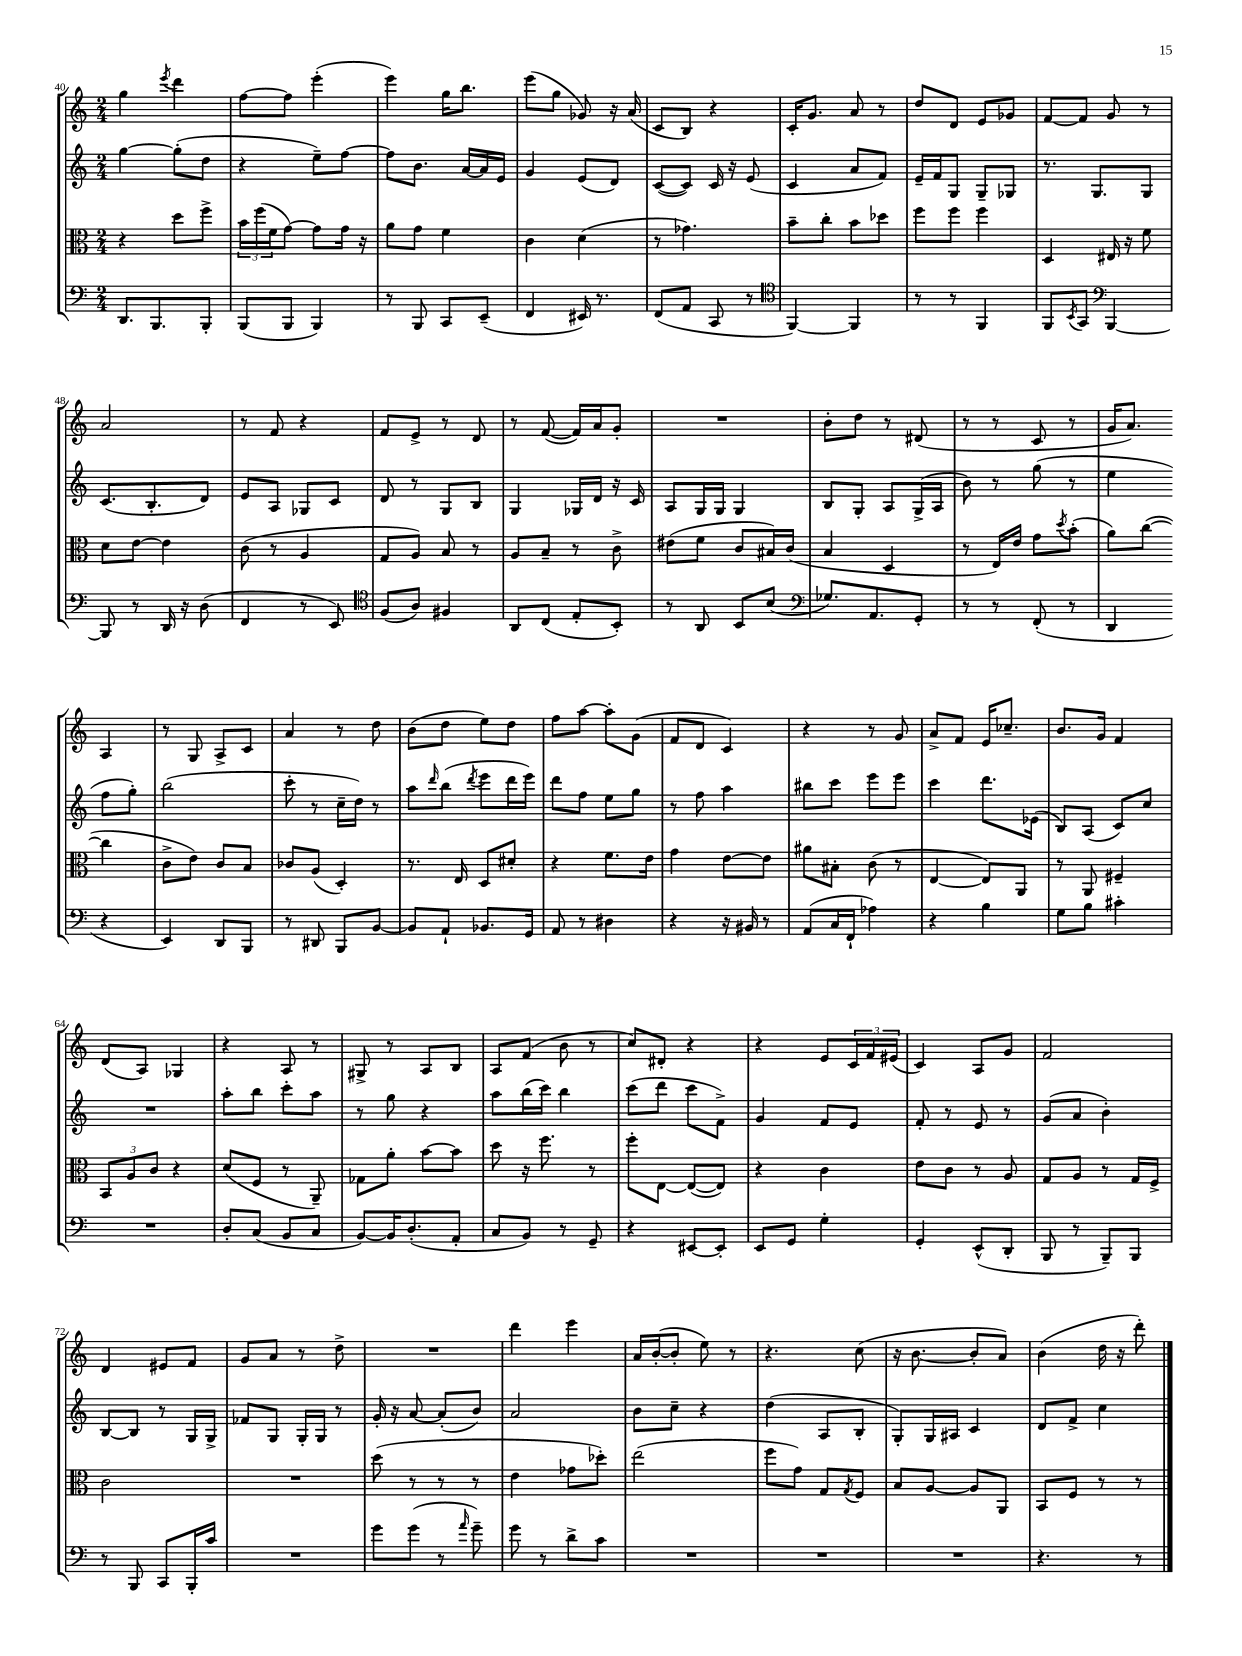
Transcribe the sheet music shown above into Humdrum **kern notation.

**kern	**kern	**kern	**kern
*staff4	*staff3	*staff2	*staff1
*clefF4	*clefC3	*clefG2	*clefG2
*k[]	*k[]	*k[]	*k[]
*M2/4	*M2/4	*M2/4	*M2/4
8.DD/L	4r	[4gg\	4gg\
8.BBB/	.	.	.
.	.	.	8qeee/
.	8dd\L	(8gg'\]L	4ddd\
8BBB'/J	8ff^\J	8dd\J	.
=	=	=	=
(8BBB/L	24b\LL	4r	[8ff\L
.	(24ff\	.	.
.	24f\J	.	.
8BBB/J	[8g\J)	.	8ff\]J
4BBB/)	8g\]L	8ee~\L)	(4eee'\
.	16g\Jk	[8ff\J	.
.	16r	.	.
=	=	=	=
8r	8a\L	8ff\]L	4eee\)
8BBB/	8g\J	8.b\J	.
8CC/L	4f\	.	16gg\LK
.	.	[16a/LL	8.bb\J
(8EE~/J	.	16a/]	.
.	.	16e/JJ	.
=	=	=	=
4FF/	4c\	4g/	(8eee\L
.	.	.	8gg\J
16EE#/)	(4d\	(8e/L	8g-/)
8.r	.	.	.
.	.	8d/J)	16r
.	.	.	(16a/
=	=	=	=
(8FF/L	8r	([8c/L	8c/L
8AA/J	4.g-\)	8c/]J)	8B/J)
8CC/	.	16c/	4r
.	.	16r	.
8r	.	(8e/	.
=	=	=	=
*clefC4	*	*	*
[4FF/)	8b~\L	4c/	16c'/LK
.	.	.	8.g/J
.	8cc'\J	.	.
4FF/]	8b\L	8a/L	8a/
.	8dd-\J	8f/J)	8r
=	=	=	=
8r	8ff\L	16e~/LL	8dd/L
.	.	16f/J	.
8r	8ff\J	8G/J	8d/J
4FF/	4ff\	8G~/L	8e/L
.	.	8G-/J	8g-/J
=	=	=	=
8FF/L	4D/	8.r	[8f/L
8qBB/	.	.	.
8GG/J	.	.	8f/]J
.	.	8.G/L	.
*clefF4	*	*	*
[4BBB/	16E#/	.	8g/
.	16r	.	.
.	8f\	8G/J	8r
=	=	=	=
8BBB/]	8d\L	(8.c/L	2a/
8r	[8e\J	.	.
.	.	8.B'/	.
16DD/	4e\]	.	.
16r	.	.	.
(8D\	.	8d/J)	.
=	=	=	=
4FF/	(8c\	8e/L	8r
.	8r	8A/J	8f/
8r	4A/	8G-/L	4r
8EE/)	.	8c/J	.
=	=	=	=
*clefC4	*	*	*
(8F/L	8G/L	8d/	8f/L
8A/J)	8A/J)	8r	8e^/J
4F#/	8B/	8G/L	8r
.	8r	8B/J	8d/
=	=	=	=
8AA/L	8A/L	4G/	8r
(8C/J	8B~/J	.	([8f/
8E'/L	8r	16G-/LL	16f/]LL)
.	.	16d/JJ	16a/J
8BB'/J)	8c^\	16r	8g'/J
.	.	16c/	.
=	=	=	=
8r	(8e#\L	8A/L	2r
8AA/	8f\J	16G/L	.
.	.	16G/JJ	.
8BB/L	8c/L	4G/	.
(8B/J	16B#/L)	.	.
.	(16c/JJ	.	.
=	=	=	=
*clefF4	*	*	*
8.G-/L)	4B/	8B/L	8b'\L
.	.	8G'/J	8dd\J
8.AA/	.	.	.
.	4D/	8A/L	8r
8GG'/J	.	(16G^/L	(8d#/
.	.	16A/JJ	.
=	=	=	=
8r	8r	8b\)	8r
8r	16E/LL)	8r	8r
.	16e/JJ	.	.
(8FF'/	8g\L	(8gg\	8c/
.	8qdd/	.	.
8r	(8b'\J	8r	8r
=	=	=	=
4DD/	8a\L)	4ee\	16g/LK
.	.	.	8.a/J)
.	([8cc\J	.	.
4r	4cc\]	8ff\L	4A/
.	.	8gg'\J)	.
=	=	=	=
4EE/)	8c^\L	(2bb\	8r
.	8e\J)	.	8G/
8DD/L	8c/L	.	8A^/L
8BBB/J	8B/J	.	8c/J
=	=	=	=
8r	8c-/L	8ccc'\	4a/
8DD#/	(8A/J	8r	.
8BBB/L	4D'/)	16cc~\LL	8r
.	.	16dd\JJ)	.
[8BB/J	.	8r	8dd\
=	=	=	=
8BB/]L	8.r	8aa\L	(8b\L
.	.	16qqddd/	.
8AA`/J	.	(8bb\J	8dd\J
.	16E/	.	.
.	.	8qddd/	.
8.BB-/L	8D/L	8eee\L	8ee\L)
.	8d#'/J	16ddd\L	8dd\J
16GG/Jk	.	16eee\JJ)	.
=	=	=	=
8AA/	4r	8ddd\L	8ff\L
8r	.	8ff\J	[8aa\J
4D#\	8.f\L	8ee\L	8aa'\]L
.	.	8gg\J	(8g\J
.	16e\Jk	.	.
=	=	=	=
4r	4g\	8r	8f/L
.	.	8ff\	8d/J
16r	[8e\L	4aa\	4c/)
16BB#/	.	.	.
8r	8e\]J	.	.
=	=	=	=
(8AA/L	8a#\L	8bb#\L	4r
16C/L	8B#'\J	8ccc\J	.
16FF`/JJ	.	.	.
4A-\)	(8c\	8eee\L	8r
.	8r	8eee\J	8g/
=	=	=	=
4r	[4E/	4ccc\	8a^/L
.	.	.	8f/J
4B\	8E/]L)	8.ddd\L	16e/LK
.	.	.	8.cc-~/J
.	8AA/J	.	.
.	.	(16e-\Jk	.
=	=	=	=
8G\L	8r	8B/L)	8.b/L
8B\J	8AA/	(8A/J	.
.	.	.	16g/Jk
4c#'\	4F#~/	8c/L)	4f/
.	.	8cc/J	.
=	=	=	=
2r	12BB/L	2r	(8d/L
.	12A/	.	.
.	.	.	8A/J)
.	12c/J	.	.
.	4r	.	4G-/
=	=	=	=
8D'/L	(8d/L	8aa'\L	4r
(8C/J	8F/J	8bb\J	.
8BB/L	8r	8ccc'\L	8A/
8C/J	8AA~/)	8aa\J	8r
=	=	=	=
[8BB/L)	8G-\L	8r	8G#^/
16BB/]K	8a'\J	8gg\	8r
(8.D'/	.	.	.
.	[8b\L	4r	8A/L
8AA'/J	8b\]J	.	8B/J
=	=	=	=
8C/L	8dd\	8aa\L	8A/L
8BB/J)	16r	(16bb\L	(8f/J
.	8.ff\	16ccc\JJ)	.
8r	.	4bb\	8b\
8GG~/	8r	.	8r
=	=	=	=
4r	8ff'\L	(8ccc\L	8cc/L)
.	[8E\J	8ddd\J	8d#'/J
[8EE#/L	(8E/_L	8ccc\L	4r
8EE#'/]J	8E/]J)	8f^\J)	.
=	=	=	=
8EE/L	4r	4g/	4r
8GG/J	.	.	.
4G'\	4c\	8f/L	8e/L
.	.	8e/J	24c/L
.	.	.	24f/
.	.	.	(24e#/JJ
=	=	=	=
4GG'/	8e\L	8f'/	4c/)
.	8c\J	8r	.
(8EE^^/L	8r	8e/	8A/L
8DD'/J	8A/	8r	8g/J
=	=	=	=
8BBB/	8G/L	(8g/L	2f/
8r	8A/J	8a/J	.
8BBB~/L)	8r	4b'\)	.
8BBB/J	16G/LL	.	.
.	16F^/JJ	.	.
=	=	=	=
8r	2c\	[8B/L	4d/
8BBB/	.	8B/]J	.
8CC/L	.	8r	8e#/L
16BBB'/L	.	16G/LL	8f/J
16c/JJ	.	16G^/JJ	.
=	=	=	=
2r	2r	8f-/L	8g/L
.	.	8G/J	8a/J
.	.	16G'/LL	8r
.	.	16G/JJ	.
.	.	8r	8dd^\
=	=	=	=
8g\L	(8dd\	16g'/	2r
.	.	16r	.
(8g\J	8r	[8a/	.
8r	8r	(8a'/]L	.
16qqa/	.	.	.
8g~\)	8r	8b/J)	.
=	=	=	=
8g\	4e\	2a/	4ddd\
8r	.	.	.
8d^\L	8g-\L	.	4eee\
8c\J	8dd-'\J)	.	.
=	=	=	=
2r	(2ee\	8b\L	16a/LL
.	.	.	([16b'/J
.	.	8cc~\J	8b'/]J
.	.	4r	8ee\)
.	.	.	8r
=	=	=	=
2r	8ff\L	(4dd\	4.r
.	8g\J)	.	.
.	8G/L	8A/L	.
.	8qG/	.	.
.	8F/J	8B'/J	(8cc\
=	=	=	=
2r	8B/L	8G'/L)	16r
.	.	.	[8.b\
.	[8A/J	16G/L	.
.	.	16A#/JJ	.
.	8A/]L	4c/	8b'/]L
.	8AA/J	.	8a/J)
=	=	=	=
4.r	8BB/L	8d/L	(4b\
.	8F/J	8f^/J	.
.	8r	4cc\	16dd\
.	.	.	16r
8r	8r	.	8ddd'\)
==	==	==	==
*-	*-	*-	*-
